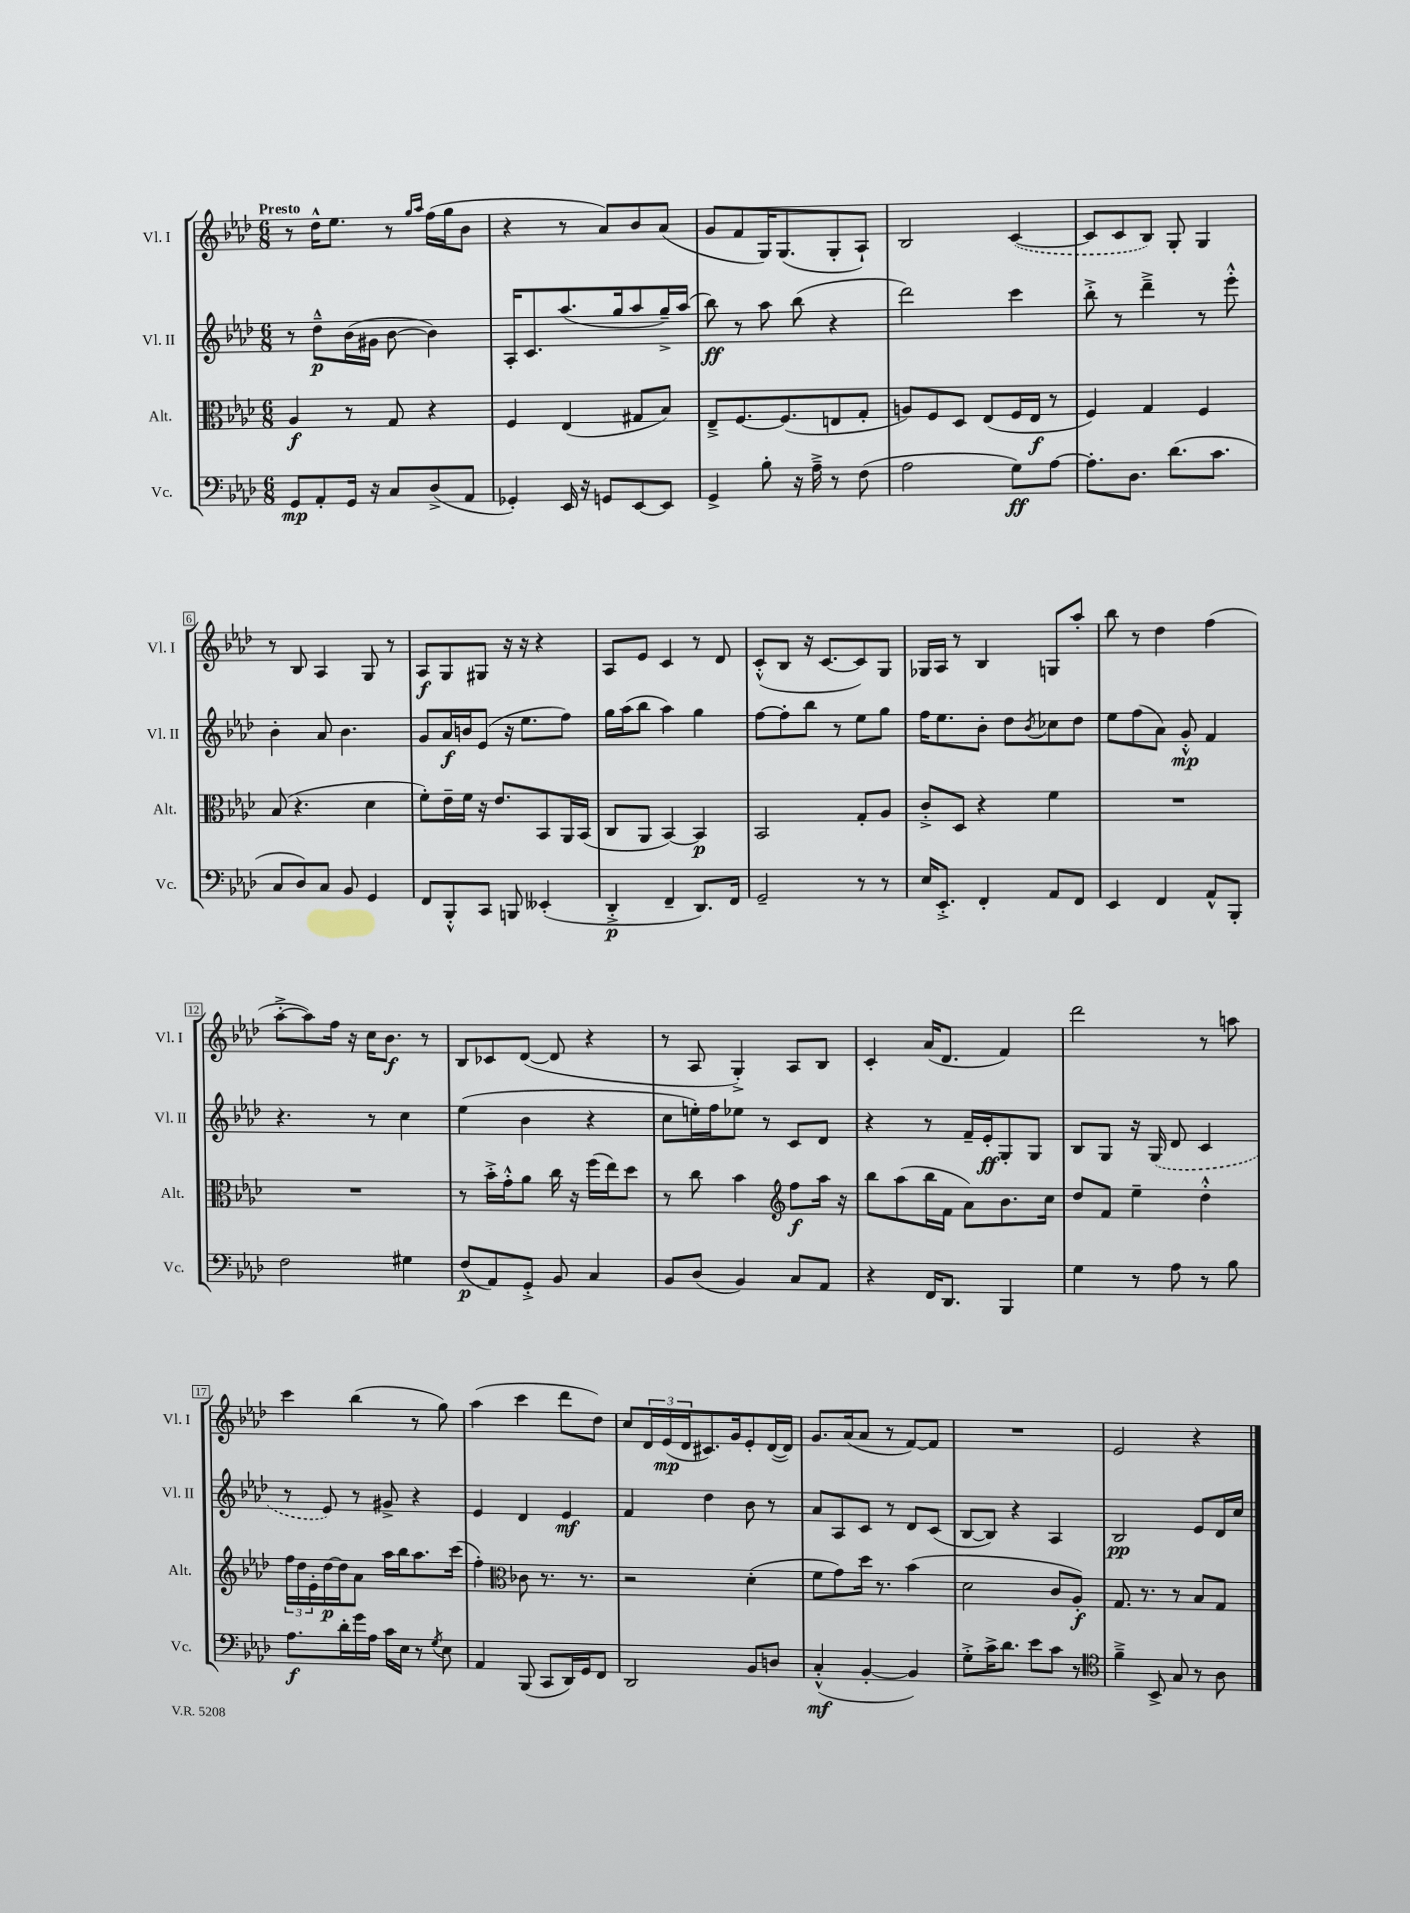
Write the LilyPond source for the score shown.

<<
\new StaffGroup <<
\new Staff = "s0" \with { instrumentName = "Vl. I" shortInstrumentName = "Vl. I" } {
    \clef treble \key aes \major \numericTimeSignature \time 6/8 \tempo "Presto"
    r8 des''16-^ ees''8. r8 \grace { g''16 aes''16 } f''16( g''16 bes'8 |
    r4 r8 aes'8) bes'8 aes'8( |
    g'8 f'8 g16) g8.( g8-. aes8-!) |
    bes2 \once \slurDashed c'4~( |
    c'8 c'8 bes8) g8-. g4 |
    r8 bes8 aes4 g8 r8 |
    aes8\f g8 gis8 r16 r16 r4 |
    aes8 ees'8 c'4 r8 des'8 |
    c'8-.-^( bes8 r16 c'8.~ c'8) g8 |
    ges16 aes16 r8 bes4 g8 aes''8-. |
    bes''8 r8 des''4 f''4( |
    aes''8~-.-> aes''8) f''16 r16 c''16 bes'8.\f r8 |
    bes8 ces'8 des'8~( des'8 r4 |
    r8 aes8 g4-.->) aes8 bes8 |
    c'4-. aes'16( des'8. f'4) |
    des'''2 r8 a''8 |
    c'''4 bes''4( r8 g''8) |
    aes''4( c'''4 des'''8 des''8) |
    c''8 \tuplet 3/2 { des'16 ees'16\mp( des'16 } cis'8.) g'16 ees'8-. des'16~( des'16) |
    g'8. aes'16( aes'8 r8 f'8~) f'8 |
    R2. |
    ees'2 r4 \bar "|." |
}
\new Staff = "s1" \with { instrumentName = "Vl. II" shortInstrumentName = "Vl. II" } {
    \clef treble \key aes \major \numericTimeSignature \time 6/8
    r8 des''8---^\p bes'16( gis'16 bes'8~ bes'4) |
    aes16-. c'8. aes''8.( g''16 aes''8 g''16--->) aes''16( |
    bes''8\ff) r8 aes''8 bes''8( r4 |
    des'''2) c'''4 |
    bes''8-.-> r8 des'''4---> r8 ees'''8-.-^ |
    bes'4-. aes'8 bes'4. |
    g'8 aes'16\f b'16 ees'8( r16 ees''8. f''8) |
    g''16 aes''16( bes''8 aes''4) g''4 |
    f''8~ f''8-. bes''8 r8 ees''8 g''8 |
    f''16 ees''8. bes'8-. des''8 \acciaccatura { bes'8 } ces''8 des''8 |
    ees''8 f''8( aes'8) g'8-.-^\mp f'4 |
    r4. r8 c''4 |
    ees''4( bes'4 r4 |
    c''8 e''16-.) f''16 ees''8 r8 c'8 des'8 |
    r4 r8 f'16-- ees'16-.\ff g8-. g8 |
    bes8 g8 r16 \once \slurDashed g16( des'8 c'4 |
    r8 ees'8) r8 gis'8-> r4 |
    ees'4 des'4 ees'4\mf |
    f'4 des''4 bes'8 r8 |
    aes'8 aes8 c'8 r8 des'8 c'8( |
    bes8~ bes8) r4 aes4 |
    bes2\pp ees'8 des'16 c''16 \bar "|." |
}
\new Staff = "s2" \with { instrumentName = "Alt." shortInstrumentName = "Alt." } {
    \clef alto \key aes \major \numericTimeSignature \time 6/8
    aes4\f r8 g8 r4 |
    f4 ees4( gis8 bes8) |
    ees8---> f8.~ f8.( e8 g8-. |
    a8) f8 des8 ees8( f16 ees16\f r8 |
    f4) g4 f4 |
    bes8( r4. des'4 |
    f'8-.) ees'16-- f'16 r16 ees'8. bes,8 aes,16 bes,16( |
    c8 aes,8 bes,4~) bes,4\p |
    bes,2 g8-. aes8 |
    c'8-.-> des8 r4 f'4 |
    R2. |
    R2. |
    r8 bes'16-.-> g'16-.-^ aes'8 c''16 r16 f''16( ees''16) des''8 |
    r8 c''8 bes'4 \clef treble f''8\f aes''16 r16 |
    bes''8 aes''8( bes''16 f'16 aes'8) bes'8. c''16 |
    des''8 f'8 ees''4-- des''4-.-^ |
    \tuplet 3/2 { f''16 des''16 ees'16-. } des''16~\p des''16 aes'8 aes''16 bes''16 aes''8. c'''16( |
    f''4-.) \clef alto ces'8 r8. r8. |
    r2 des'4-.( |
    f'8 g'8) des''16 r8. bes'4( |
    des'2 c'8 aes8-.\f) |
    g8. r8. r8 bes8 g8 \bar "|." |
}
\new Staff = "s3" \with { instrumentName = "Vc." shortInstrumentName = "Vc." } {
    \clef bass \key aes \major \numericTimeSignature \time 6/8
    g,8\mp aes,8-. g,16 r16 c8 des8->( aes,8 |
    ges,4-.) ees,16 r16 g,8 ees,8~ ees,8 |
    g,4-> bes8-. r16 aes16---> r8 f8( |
    aes2 g8\ff) aes8~ |
    aes8.-. des8. des'8.( c'8. |
    c8 des8) c8 bes,8 g,4 |
    f,8 bes,,8-.-^ c,8 b,,8 eeses,4-.( |
    des,4-.->\p f,4-- des,8.) f,16 |
    g,2-- r8 r8 |
    ees16 ees,8.-.-> f,4-. aes,8 f,8 |
    ees,4 f,4 aes,8-^ bes,,8-. |
    f2 gis4 |
    f8\p( aes,8) g,8-.-> bes,8 c4 |
    bes,8 des8( bes,4) c8 aes,8 |
    r4 f,16 des,8. bes,,4 |
    g4 r8 aes8 r8 bes8 |
    aes8.\f des'16-. g'16 aes16 c'16 ees16 r8 \acciaccatura { g8 } ees8 |
    aes,4 bes,,8( c,8 des,16) g,16 f,8 |
    des,2 bes,8 d8 |
    c4-.-^\mf( bes,4~-. bes,4) |
    g8-.-> c'16-> des'8. ees'8 c'8 r8 |
    \clef tenor f'4---> bes,8-> g8 r8 aes8 \bar "|." |
}
>>
>>
\layout { \context { \Score \override BarNumber.stencil = #(make-stencil-boxer 0.1 0.3 ly:text-interface::print) } }
